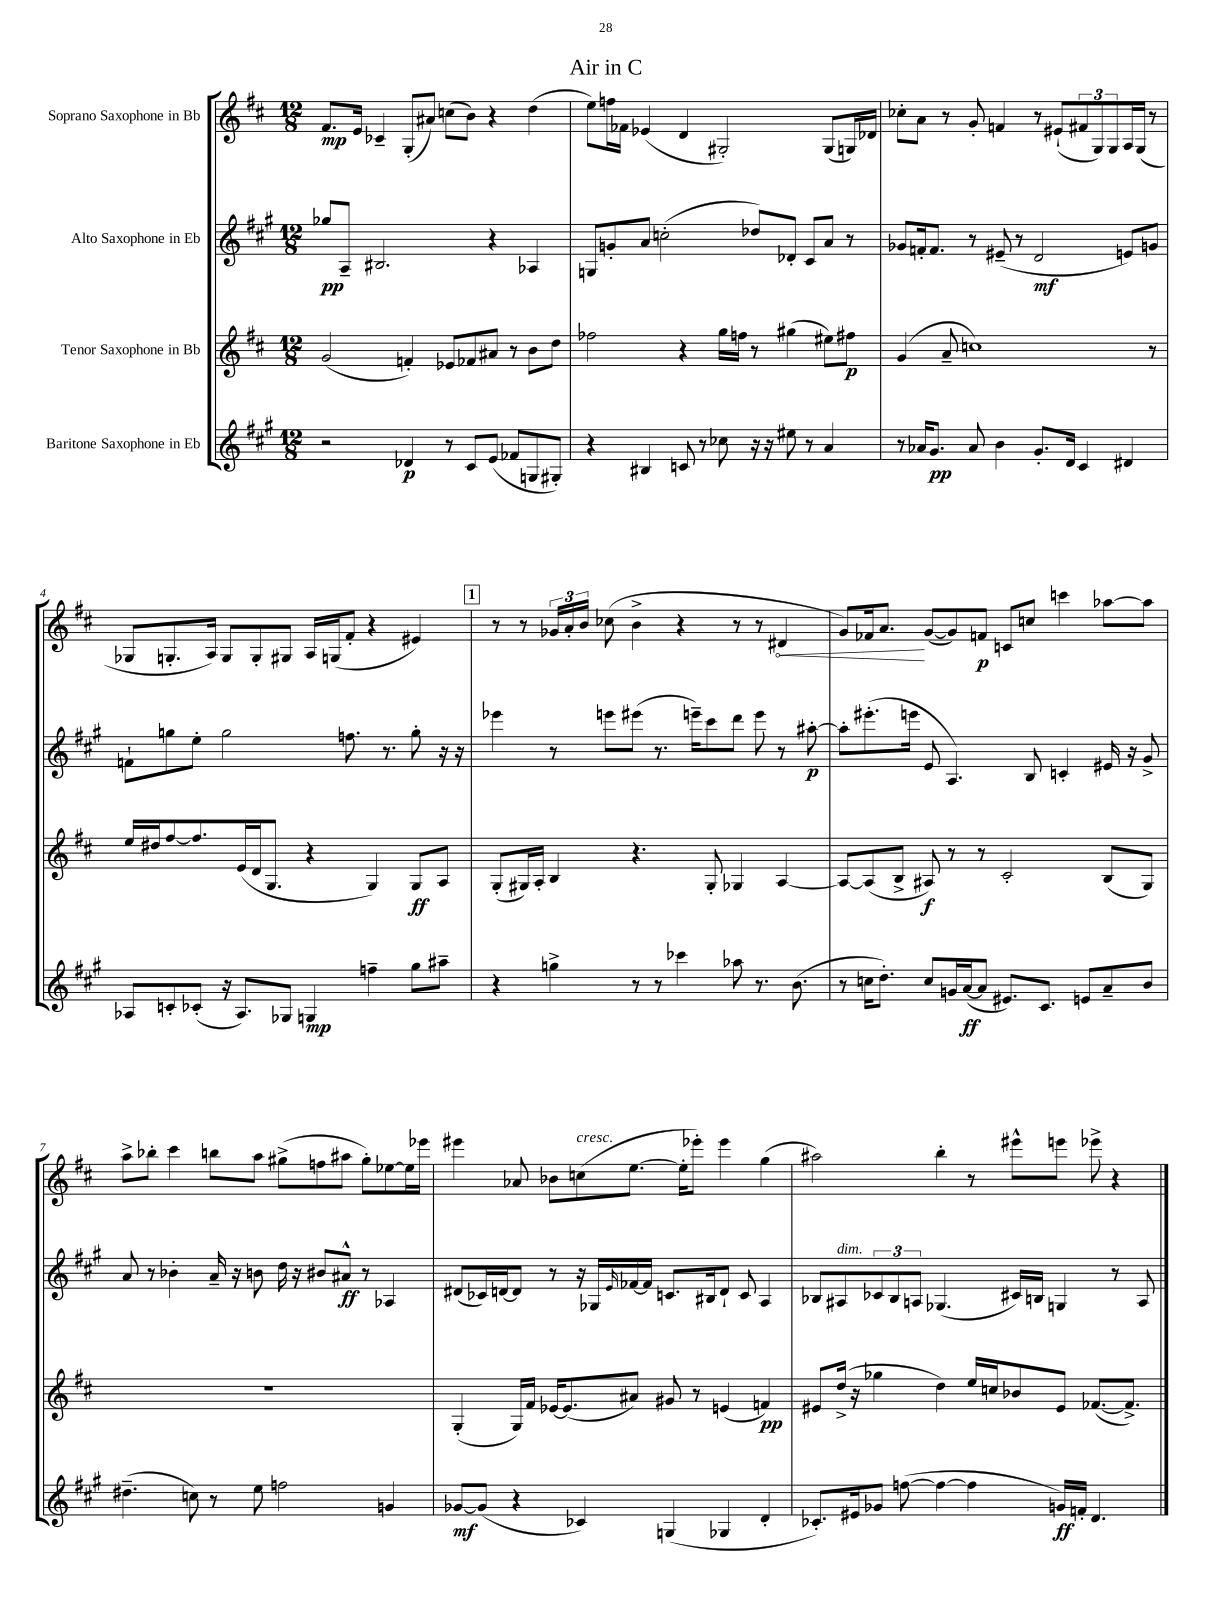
\header { title = "Air in C" }
<<
\new StaffGroup <<
\new Staff = "s0" \with { instrumentName = "Soprano Saxophone in Bb" } {
    \clef treble \key d \major \numericTimeSignature \time 12/8
    fis'8.\mp e'16 ces'4-- g8-.( ais'8) c''8( b'8) r4 d''4( |
    e''8) f''16 fes'16 ees'4( d'4 gis2-.) gis8( g16) des'16 |
    ces''8-. a'8 r8 g'8-. f'4 r8 eis'8-!( \tuplet 3/2 { fis'8 g8) g8 } a16 g16( r8 |
    ges8 g8.-. a16) g8 g8-. gis8 a16 g16( fis'8-. r4 eis'4) |
    \mark \markup { \box "1" } r8 r8 \tuplet 3/2 { ges'16 a'16-. b'16 } ces''8( b'4-> r4 r8 r8 \once \override Hairpin.circled-tip = ##t dis'4\< |
    g'8) fes'16 a'8.\! g'8~( g'8) f'8\p c'8 c''8 c'''4 aes''8~ aes''8 |
    a''8-> bes''8-. cis'''4 b''8 a''8 gis''8->( f''8 ais''8 gis''8-.) ees''8~ ees''16 ees'''16 |
    eis'''4 aes'8 bes'8 c''8^\markup { \italic "cresc." }( e''8.~ e''16-. ees'''8-.) ees'''4 g''4( |
    ais''2) b''4-. r8 eis'''8-^ e'''8 ees'''8-> r4 \bar "|." |
}
\new Staff = "s1" \with { instrumentName = "Alto Saxophone in Eb" } {
    \clef treble \key a \major \numericTimeSignature \time 12/8
    ges''8\pp a8-- bis2. r4 aes4 |
    g8 g'8-. a'8 c''2-.( des''8) des'8-. cis'8 a'8 r8 |
    ges'8 f'16-. f'8. r8 eis'8--( r8 d'2\mf e'8) g'8 |
    f'8-! g''8 e''8-. g''2 f''8. r8. g''8-. r16 r16 |
    \mark \markup { \box "1" } ees'''4 r8 e'''8 eis'''8( r8. e'''16--) cis'''8 d'''8 e'''8 r8 ais''8~-.\p |
    ais''8-. eis'''8.-.( e'''16 e'8 a4.) b8 c'4-. eis'16 r16 gis'8-> |
    a'8 r8 bes'4-. a'16-- r16 b'8 d''16 r16 bis'8 ais'8-^\ff r8 aes4 |
    dis'8( ces'16) d'16~ d'8 r8 r16 ges16 \grace { e'16 } fes'16~ fes'16 c'8. bis16 d'8-! c'8 a4 |
    bes8 ais8^\markup { \italic "dim." } \tuplet 3/2 { ces'8 bes8 a8 } ges4.( cis'16) b16 g4 r8 a8 \bar "|." |
}
\new Staff = "s2" \with { instrumentName = "Tenor Saxophone in Bb" } {
    \clef treble \key d \major \numericTimeSignature \time 12/8
    g'2( f'4-.) ees'8 fes'8 ais'8 r8 b'8 d''8 |
    fes''2 r4 g''16 f''16 r8 gis''4( eis''8) fis''8\p |
    g'4( a'8-- c''1) r8 |
    e''16 dis''16 fis''8~ fis''8. e'16( d'16 g8. r4 g4) g8\ff a8 |
    \mark \markup { \box "1" } g8-.( gis16) a16-. b4 r4. gis8-. ges4 a4~ |
    a8~ a8( b8-> ais8\f) r8 r8 cis'2-. b8( g8) |
    R1. |
    g4-.( g16) fis'16 ees'16~ ees'8.( ais'8) gis'8 r8 e'4( f'4\pp) |
    eis'8 d''16->( r16 ges''4 d''4) e''16 c''16 bes'8 eis'8 fes'8.~( fes'8.->) \bar "|." |
}
\new Staff = "s3" \with { instrumentName = "Baritone Saxophone in Eb" } {
    \clef treble \key a \major \numericTimeSignature \time 12/8
    r2 des'4\p r8 cis'8 e'8( fes'8 g8 gis8-.) |
    r4 bis4 c'8 r8 ces''8 r16 r16 eis''8 r8 a'4 |
    r8 aes'16 gis'8.\pp aes'8 b'4 gis'8.-. d'16 cis'4 dis'4 |
    aes8 c'8-. ces'8-.( r16 aes8.) ges8 g4\mp f''4-- gis''8 ais''8-- |
    \mark \markup { \box "1" } r4 g''4-> r8 r8 ces'''4 aes''8 r8. b'8.( |
    r8 c''16 d''8.-.) c''8 g'16 a'16~\ff( a'8 eis'8.) cis'8. e'8 a'8-- b'8 |
    dis''4.--( c''8) r8 e''8 f''2 g'4 |
    ges'8~\mf ges'8( r4 ces'4) g4( ges4 d'4-. |
    ces'8.-.) eis'16 ges'8 f''8~( f''4~ f''4 g'16\ff) f'16-. d'4. \bar "|." |
}
>>
>>
